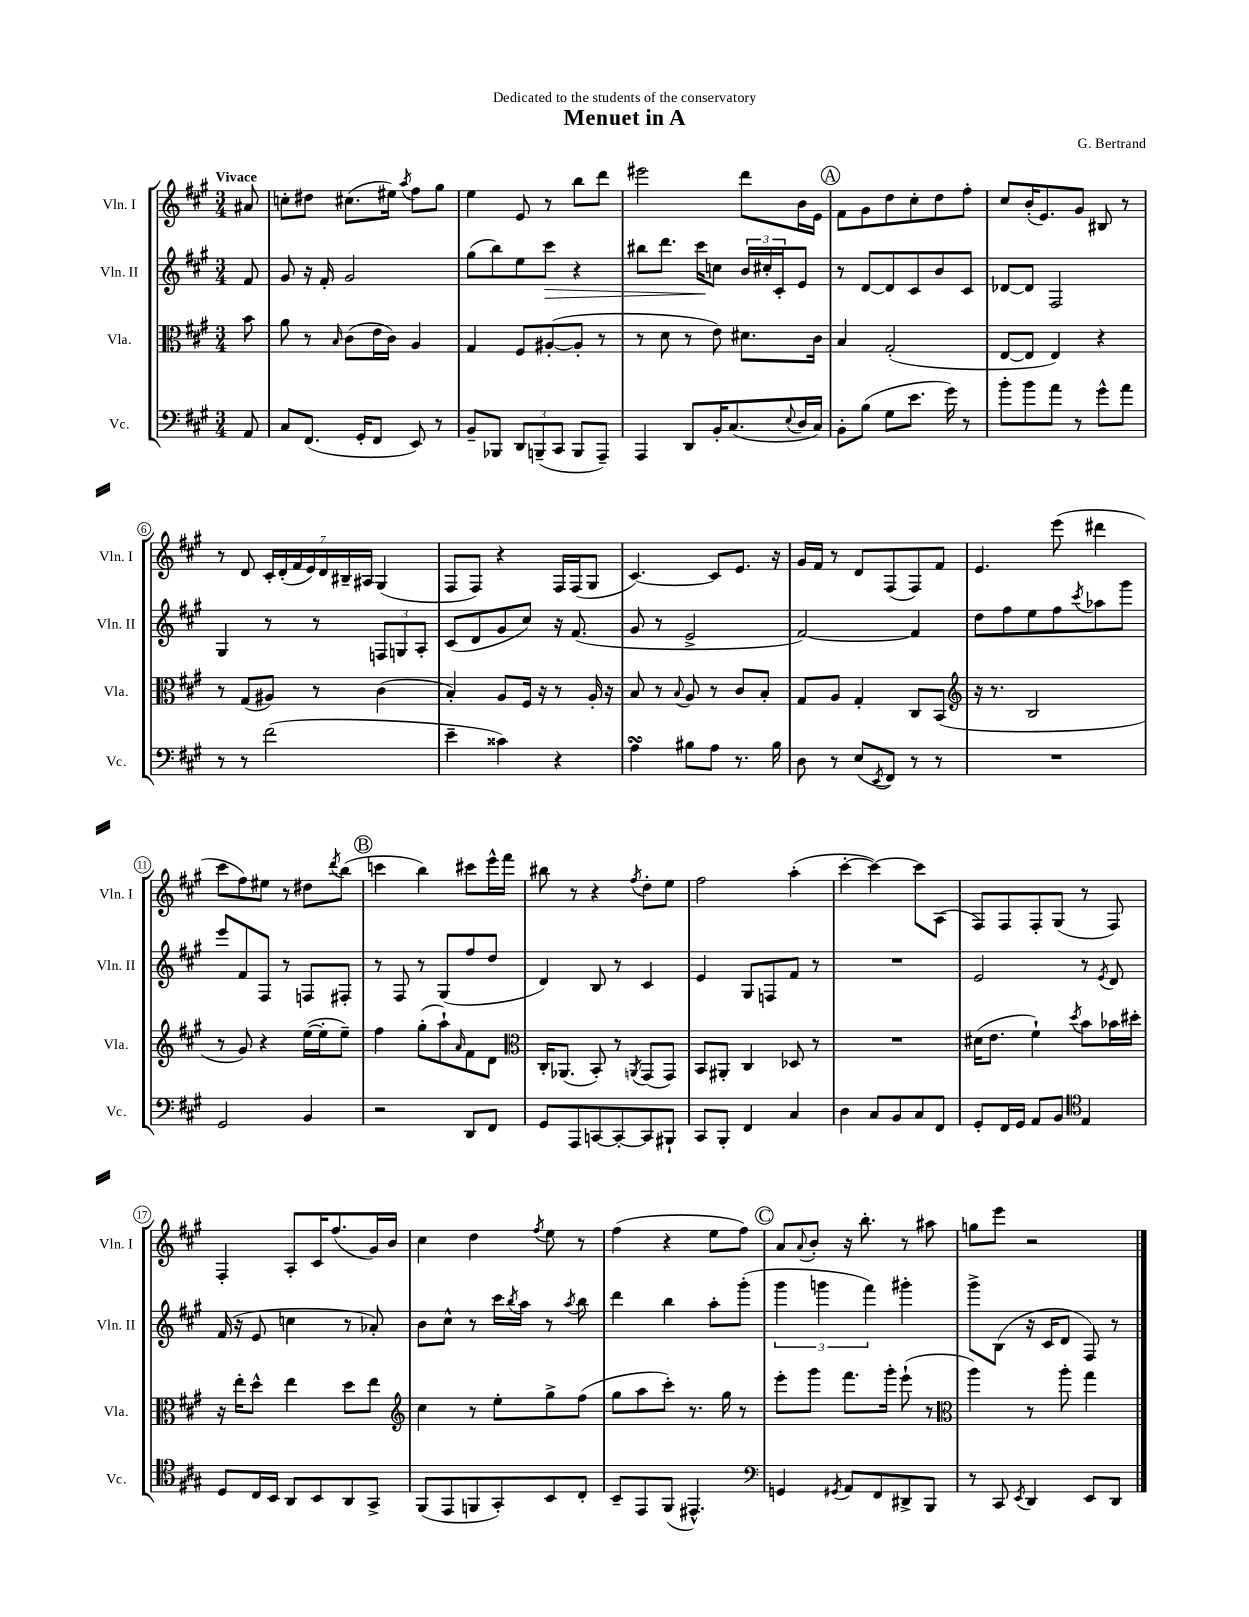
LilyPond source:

\header { title = "Menuet in A" composer = "G. Bertrand" dedication = "Dedicated to the students of the conservatory" }
<<
\new StaffGroup <<
\new Staff = "s0" \with { instrumentName = "Vln. I" shortInstrumentName = "Vln. I" } {
    \clef treble \key a \major \numericTimeSignature \time 3/4 \partial 8 \tempo "Vivace"
    ais'8 |
    c''8-. dis''8 cis''8.( eis''16) \acciaccatura { a''8 } fis''8 gis''8 |
    e''4 e'8 r8 b''8 d'''8 |
    eis'''2 d'''8 b'16 e'16 |
    \mark \markup { \circle "A" } fis'8 gis'8 d''8 cis''8-. d''8 fis''8-. |
    cis''8 b'16-.( e'8.) gis'8 bis8 r8 |
    r8 d'8 \tuplet 7/4 { cis'16-. d'16-.( fis'16 e'16) d'16 bis16-- ais16 } gis4( |
    fis8 fis8) r4 fis16 fis16( gis8 |
    cis'4.~) cis'8 e'8. r16 |
    gis'16 fis'16 r8 d'8 fis8( fis8) fis'8 |
    e'4. e'''8( dis'''4 |
    cis'''8 fis''8) eis''8 r8 dis''8 \acciaccatura { d'''8 } b''8( |
    \mark \markup { \circle "B" } c'''4 b''4) cis'''8 e'''16-^ fis'''16 |
    bis''8 r8 r4 \acciaccatura { fis''8 } d''8-. e''8 |
    fis''2 a''4-.( |
    cis'''4~-. cis'''4~) cis'''8 a8( |
    fis8) fis8 fis8-. gis8( r8 fis8) |
    fis4-. a8-. cis'16 fis''8.( gis'16) b'16 |
    cis''4 d''4 \acciaccatura { fis''8 } e''8 r8 |
    fis''4( r4 e''8 fis''8) |
    \mark \markup { \circle "C" } a'8 \appoggiatura { a'8 } b'8-. r16 b''8.-. r8 ais''8 |
    g''8 e'''8 r2 \bar "|." |
}
\new Staff = "s1" \with { instrumentName = "Vln. II" shortInstrumentName = "Vln. II" } {
    \clef treble \key a \major \numericTimeSignature \time 3/4 \partial 8
    fis'8 |
    gis'8 r16 fis'16-. gis'2 |
    gis''8( b''8) e''8 cis'''8\> r4 |
    bis''8 d'''8. cis'''16\! c''8 \tuplet 3/2 { b'16 cis''16-. cis'16-. } e'8 |
    \mark \markup { \circle "A" } r8 d'8~ d'8 cis'8 b'8 cis'8 |
    des'8~ des'8 fis2 |
    gis4 r8 r8 \tuplet 3/2 { f8 g8 a8-. } |
    cis'8( d'8 gis'8 cis''8) r16 fis'8.( |
    gis'8 r8 e'2-> |
    fis'2~) fis'4 |
    d''8 fis''8 e''8 fis''8 \acciaccatura { cis'''8 } aes''8 gis'''8 |
    e'''8 fis'8 fis8 r8 f8 fis8-. |
    \mark \markup { \circle "B" } r8 fis8 r8 gis8( fis''8 d''8 |
    d'4) b8 r8 cis'4 |
    e'4 gis8 f8 fis'8 r8 |
    R2. |
    e'2 r8 \acciaccatura { e'8 } d'8 |
    fis'16( r16 e'8 c''4 r8 aes'8-.) |
    b'8 cis''8-^ r8 cis'''16 \acciaccatura { b''8 } a''16 r8 \acciaccatura { a''8 } b''8 |
    d'''4 b''4 a''8-. gis'''8-.( |
    \mark \markup { \circle "C" } \tuplet 3/2 { gis'''4 g'''4 fis'''4) } gis'''4-. |
    gis'''8-> b8( r16 cis'16 d'8 fis8) r8 \bar "|." |
}
\new Staff = "s2" \with { instrumentName = "Vla." shortInstrumentName = "Vla." } {
    \clef alto \key a \major \numericTimeSignature \time 3/4 \partial 8
    b'8 |
    a'8 r8 \grace { b16 } cis'8( e'16 cis'16) a4 |
    gis4 fis8 ais8~-.( ais8-. r8 |
    r8 d'8 r8 e'8) dis'8. cis'16 |
    \mark \markup { \circle "A" } b4 gis2-.( |
    e8~ e8 e4) r4 |
    r8 gis8( ais8) r8 cis'4( |
    b4-.) a8 fis16 r16 r8 a16-. r16 |
    b8 r8 \appoggiatura { b8 } a8 r8 cis'8 b8-. |
    gis8 a8 gis4-. cis8 b,8( |
    \clef treble r16 r8. b2 |
    r8 gis'8) r4 e''16~( e''16-. e''8--) |
    \mark \markup { \circle "B" } fis''4 gis''8-.( a''8-!) \grace { a'16 } fis'8 d'8 |
    \clef alto cis16-. aes,8.( b,8-.) r8 \acciaccatura { a,8 } gis,8( gis,8) |
    b,8 ais,8-. cis4 des8 r8 |
    R2. |
    dis'16( e'8. fis'4-!) \acciaccatura { d''8 } b'8 bes'16 dis''16-. |
    r16 e''16-. d''8-^ e''4 d''8 e''8 |
    \clef treble cis''4 r8 e''8-. gis''8-> fis''8( |
    gis''8 a''8 cis'''8-.) r8. gis''16 r8 |
    \mark \markup { \circle "C" } e'''8-. gis'''8 fis'''8. gis'''16-. e'''8-!( r8 |
    \clef alto a''4) r8 a''8-. gis''4 \bar "|." |
}
\new Staff = "s3" \with { instrumentName = "Vc." shortInstrumentName = "Vc." } {
    \clef bass \key a \major \numericTimeSignature \time 3/4 \partial 8
    a,8 |
    cis8 fis,8.( gis,16-. fis,8 e,8) r8 |
    b,8-- bes,,8 \tuplet 3/2 { d,8 b,,8--( cis,8 } b,,8 a,,8--) |
    a,,4 d,8 b,16-. cis8.( \appoggiatura { e8 } d16 cis16) |
    \mark \markup { \circle "A" } b,8-. b8( gis8 e'8. gis'16) r8 |
    b'8-. b'8 a'8 r8 gis'8-^ a'8 |
    r8 r8 fis'2( |
    e'4-- cisis'4) r4 |
    a4\turn bis8 a8 r8. bis16 |
    d8 r8 e8( \acciaccatura { e,8 } fis,8) r8 r8 |
    R2. |
    gis,2 b,4 |
    \mark \markup { \circle "B" } r2 d,8 fis,8 |
    gis,8 a,,8 c,8~ c,8~-. c,8 bis,,8-! |
    cis,8 b,,8-. fis,4 cis4 |
    d4 cis8 b,8 cis8 fis,8 |
    gis,8-. fis,16 gis,16 a,8 b,8 \clef tenor e4 |
    d8 cis16 b,16 a,8 b,8 a,8 gis,8-> |
    fis,8( e,8 f,8 gis,8-.) b,8 cis8-. |
    b,8-- e,8 fis,8( eis,4.-^) |
    \mark \markup { \circle "C" } \clef bass g,4 \acciaccatura { gis,8 } a,8 fis,8 dis,8-> b,,8 |
    r8 cis,8 \acciaccatura { e,8 } d,4 e,8 d,8 \bar "|." |
}
>>
>>
\layout { \context { \Score \override BarNumber.stencil = #(make-stencil-circler 0.1 0.3 ly:text-interface::print) } }
